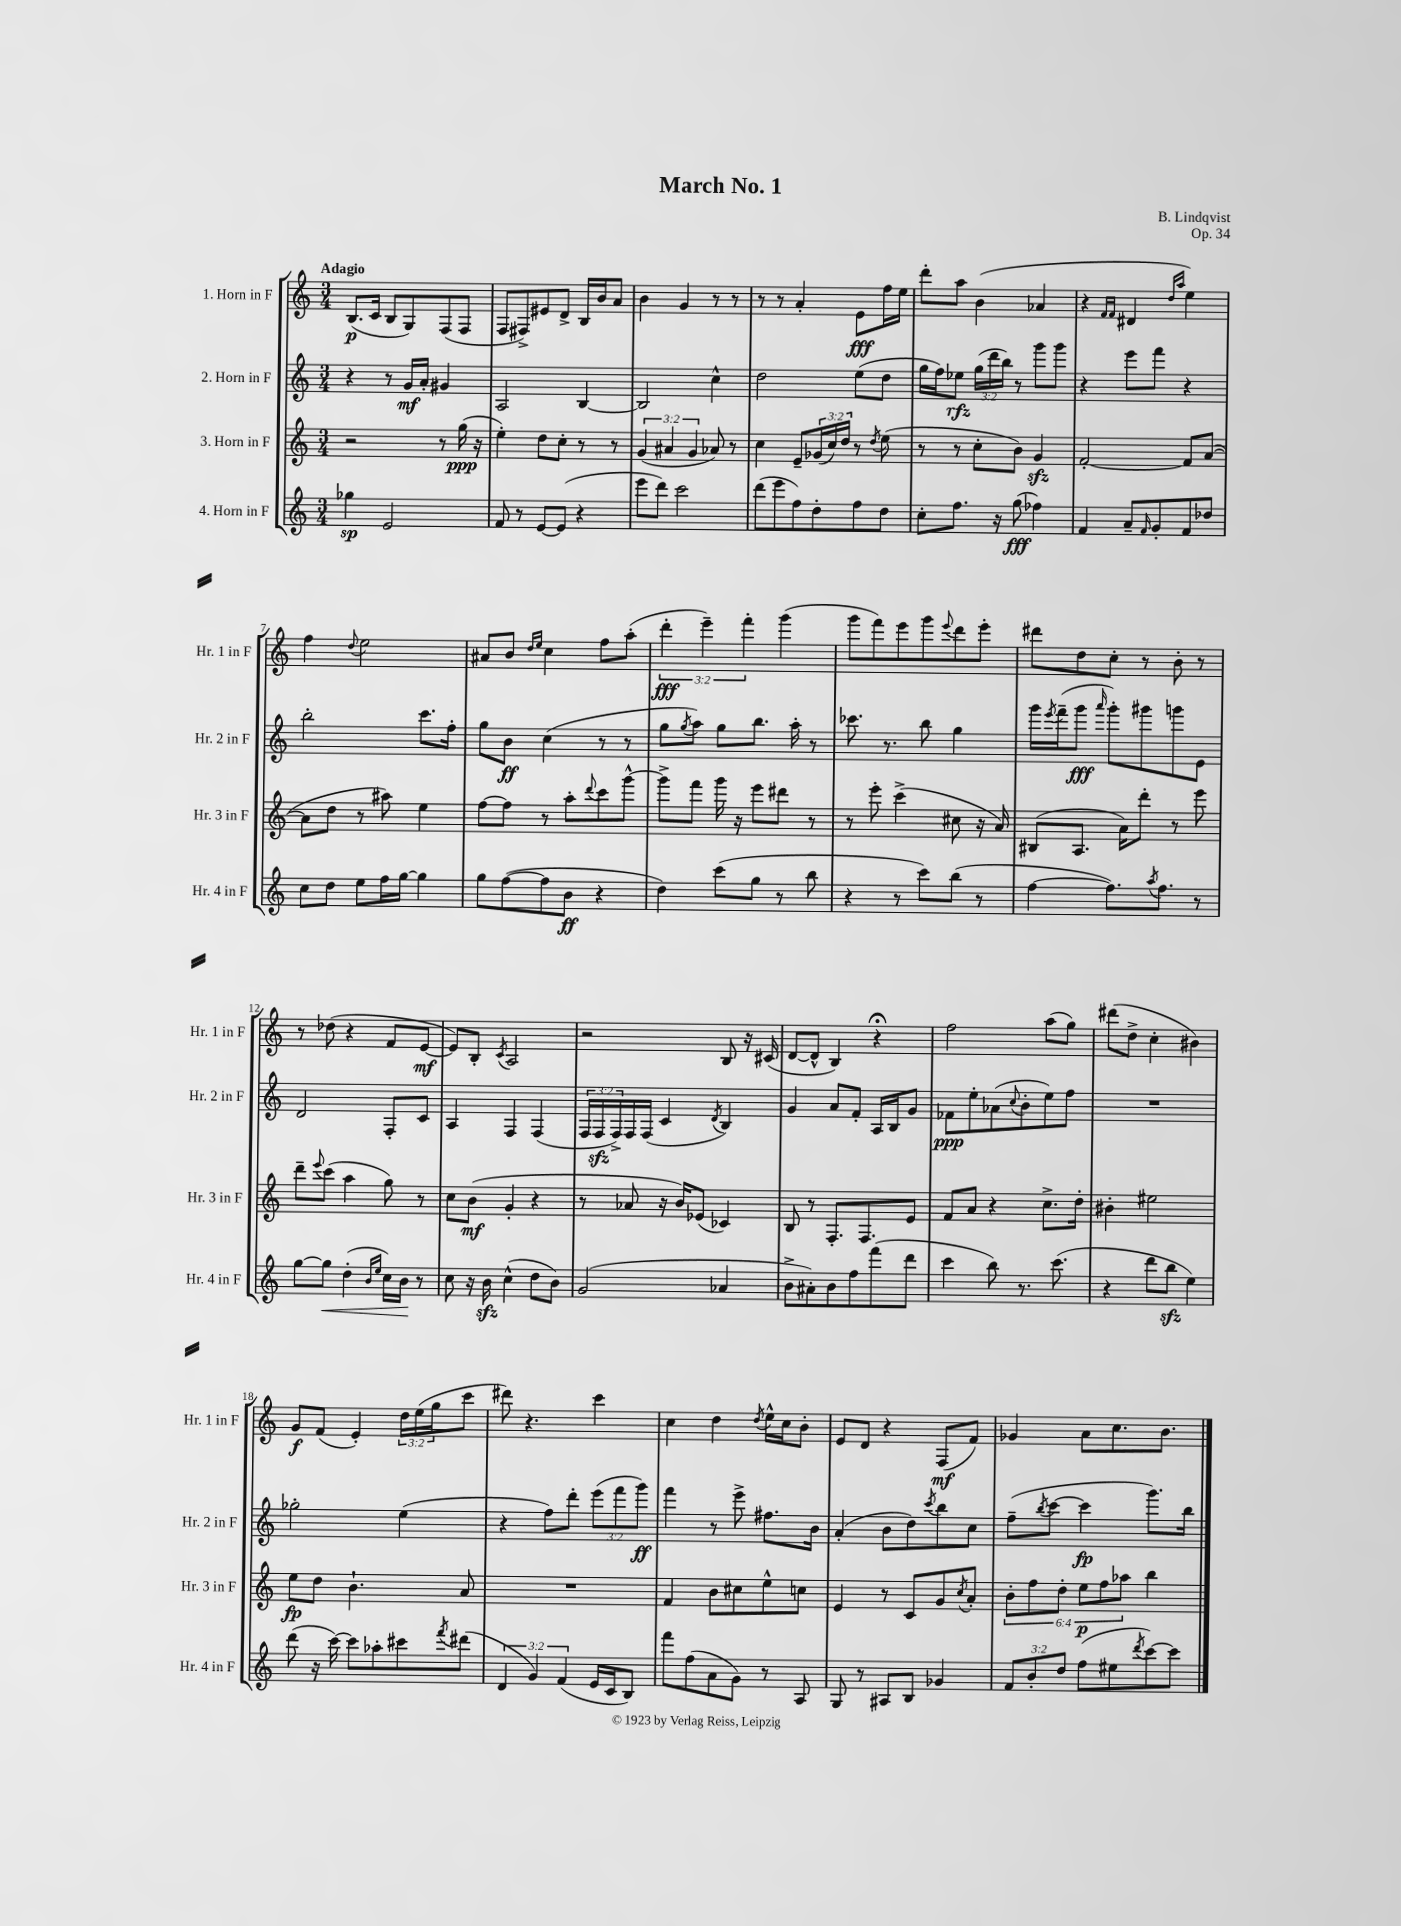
\header { title = "March No. 1" composer = "B. Lindqvist" opus = "Op. 34" }
<<
\new StaffGroup <<
\new Staff = "s0" \with { instrumentName = "1. Horn in F" shortInstrumentName = "Hr. 1 in F" } {
    \clef treble \key c \major \numericTimeSignature \time 3/4 \override Staff.TupletNumber.text = #tuplet-number::calc-fraction-text \tempo "Adagio"
    b8.\p( c'16 b8 g8) f8( f8 |
    f8 fis8->) eis'8 d'8-> b16 b'16 a'8 |
    b'4 g'4 r8 r8 |
    r8 r8 a'4-. e'8\fff f''16 e''16 |
    d'''8-. a''8 b'4( aes'4 |
    r4 \grace { f'16 f'16 } dis'4 \grace { d''16 a''16 } e''4) |
    f''4 \appoggiatura { d''8 } e''2 |
    ais'8 b'8 \grace { d''16 e''16 } c''4 f''8 a''8-.( |
    \tuplet 3/2 { d'''4-.\fff e'''4--) f'''4-. } g'''4( |
    g'''8 f'''8) e'''8 g'''8 \appoggiatura { e'''8 } d'''8 e'''8-. |
    dis'''8 d''8 c''8-. r8 b'8-. r8 |
    r8 des''8( r4 f'8 e'8~\mf |
    e'8) b8-. \acciaccatura { c'8 } a2 |
    r2 b8 r16 cis'16( |
    d'8~ d'8-^ b4) r4\fermata |
    f''2 a''8( g''8) |
    dis'''8( d''8-> c''4-. bis'4) |
    g'8\f f'8( e'4-.) \tuplet 3/2 { d''16 e''16( g''16 } c'''8 |
    dis'''8) r4. c'''4 |
    c''4 d''4 \acciaccatura { d''8 } e''16-^ c''16 b'8-. |
    e'8 d'8 r4 f8\mf( f'8) |
    ges'4 a'8 c''8. b'8. \bar "|." |
}
\new Staff = "s1" \with { instrumentName = "2. Horn in F" shortInstrumentName = "Hr. 2 in F" } {
    \clef treble \key c \major \numericTimeSignature \time 3/4 \override Staff.TupletNumber.text = #tuplet-number::calc-fraction-text
    r4 r8 g'16\mf a'16-. gis'4 |
    a2 b4~ |
    b2 c''4-^ |
    d''2 e''8( d''8 |
    g''16 f''16) ees''8\rfz \tuplet 3/2 { g''16( d'''16 b''16) } r8 g'''8 g'''8 |
    r4 e'''8 f'''8 r4 |
    b''2-. c'''8. f''16-. |
    g''8 b'8\ff c''4( r8 r8 |
    g''8 \acciaccatura { g''8 } a''8) g''8 b''8. a''16-. r8 |
    ces'''8. r8. b''8 g''4 |
    g'''16 \acciaccatura { e'''8 } f'''16--( g'''8\fff \grace { a'''16 } g'''8-.) gis'''8 g'''8 e'8 |
    d'2 f8-. c'8 |
    a4 f4 f4( |
    \tuplet 3/2 { f16 f16\sfz f16->) } f16 f16( c'4 \acciaccatura { d'8 } b4) |
    g'4 a'8 f'8-. a16 b16 g'8 |
    fes'8\ppp e''8-. aes'8( \appoggiatura { c''8 } b'8-. e''8) f''8 |
    R2. |
    ges''2-. e''4( |
    r4 f''8) d'''8-. \tuplet 3/2 { e'''8( f'''8 g'''8\ff) } |
    f'''4 r8 e'''8-> fis''8. b'16 |
    a'4-.( b'8 d''8) \acciaccatura { c'''8 } b''8 c''8 |
    f''8--( \acciaccatura { b''8 } c'''8~ c'''4\fp g'''8.) b''16 \bar "|." |
}
\new Staff = "s2" \with { instrumentName = "3. Horn in F" shortInstrumentName = "Hr. 3 in F" } {
    \clef treble \key c \major \numericTimeSignature \time 3/4 \override Staff.TupletNumber.text = #tuplet-number::calc-fraction-text
    r2 r8 g''16\ppp( r16 |
    e''4-.) d''8 c''8-. r8 r8 |
    \tuplet 3/2 { g'4( ais'4 g'4 } aes'8) r8 |
    c''4 e'8-- \tuplet 3/2 { ges'16( c''16) d''16 } r8 \acciaccatura { d''8 } e''8( |
    r8 r8 c''8-. b'8) g'4\sfz |
    f'2~-. f'8 a'8~( |
    a'8 d''8 r8 ais''8) e''4 |
    f''8~ f''8 r8 a''8-. \appoggiatura { d'''8 } c'''8 g'''8~-^ |
    g'''8-> f'''8 g'''16 r16 e'''8 dis'''8 r8 |
    r8 e'''8-. c'''4->( cis''8 r16 a'16) |
    bis8( a8. a'16) d'''8-. r8 e'''8 |
    d'''8-- \appoggiatura { e'''8 } c'''8( a''4 g''8) r8 |
    c''8 b'8\mf( g'4-. r4 |
    r8 aes'8 r16 b'16) ees'8( ces'4) |
    b8 r8 f8.-. f8. e'8 |
    f'8 a'8 r4 c''8.-> d''16-. |
    bis'4-. eis''2 |
    e''8\fp d''8 b'4.-! a'8 |
    R2. |
    f'4 b'8 cis''8 e''8-^ c''8 |
    e'4 r8 c'8 g'8 \acciaccatura { c''8 } a'8-. |
    \tuplet 6/4 { b'8-. f''8 d''8-. e''8\p f''8 aes''8 } b''4 \bar "|." |
}
\new Staff = "s3" \with { instrumentName = "4. Horn in F" shortInstrumentName = "Hr. 4 in F" } {
    \clef treble \key c \major \numericTimeSignature \time 3/4 \override Staff.TupletNumber.text = #tuplet-number::calc-fraction-text
    ges''4\sp e'2 |
    f'8 r8 e'8~ e'8( r4 |
    e'''8 d'''8) c'''2 |
    d'''8( e'''8 f''8) d''8-. f''8 d''8 |
    c''8-. f''8. r16 g''8\fff( fes''4) |
    f'4 a'8-- \grace { f'16 } g'8-. f'8 des''8 |
    c''8 d''8 e''8 f''16 g''16~ g''4 |
    g''8 f''8~( f''8 b'8\ff r4 |
    d''4) c'''8( g''8 r8 b''8 |
    r4 r8 c'''8) b''8( r8 |
    f''4~ f''8.) \acciaccatura { a''8 } f''8. r8 |
    g''8~ g''8\< d''4-.( \grace { b'16 e''16 } c''16) b'16\! r8 |
    c''8 r16 b'16\sfz c''4-^( d''8 b'8) |
    g'2( aes'4 |
    b'8-> ais'8-.) b'8 f''8 f'''8( d'''8 |
    c'''4 b''8) r8. c'''8.( |
    r4 d'''8 b''8\sfz e''4) |
    d'''8( r16 c'''16~) c'''8 aes''8-. cis'''8 \acciaccatura { f'''8 } dis'''8( |
    \tuplet 3/2 { d'4 g'4) f'4( } e'16 c'16 b8) |
    f'''8 f''8( a'8 g'8) r8 a8 |
    g8 r8 ais8 b8 ges'4 |
    \tuplet 3/2 { f'8 b'8-. d''8 } f''8( eis''8 \acciaccatura { d'''8 } c'''8~) c'''8 \bar "|." |
}
>>
>>
